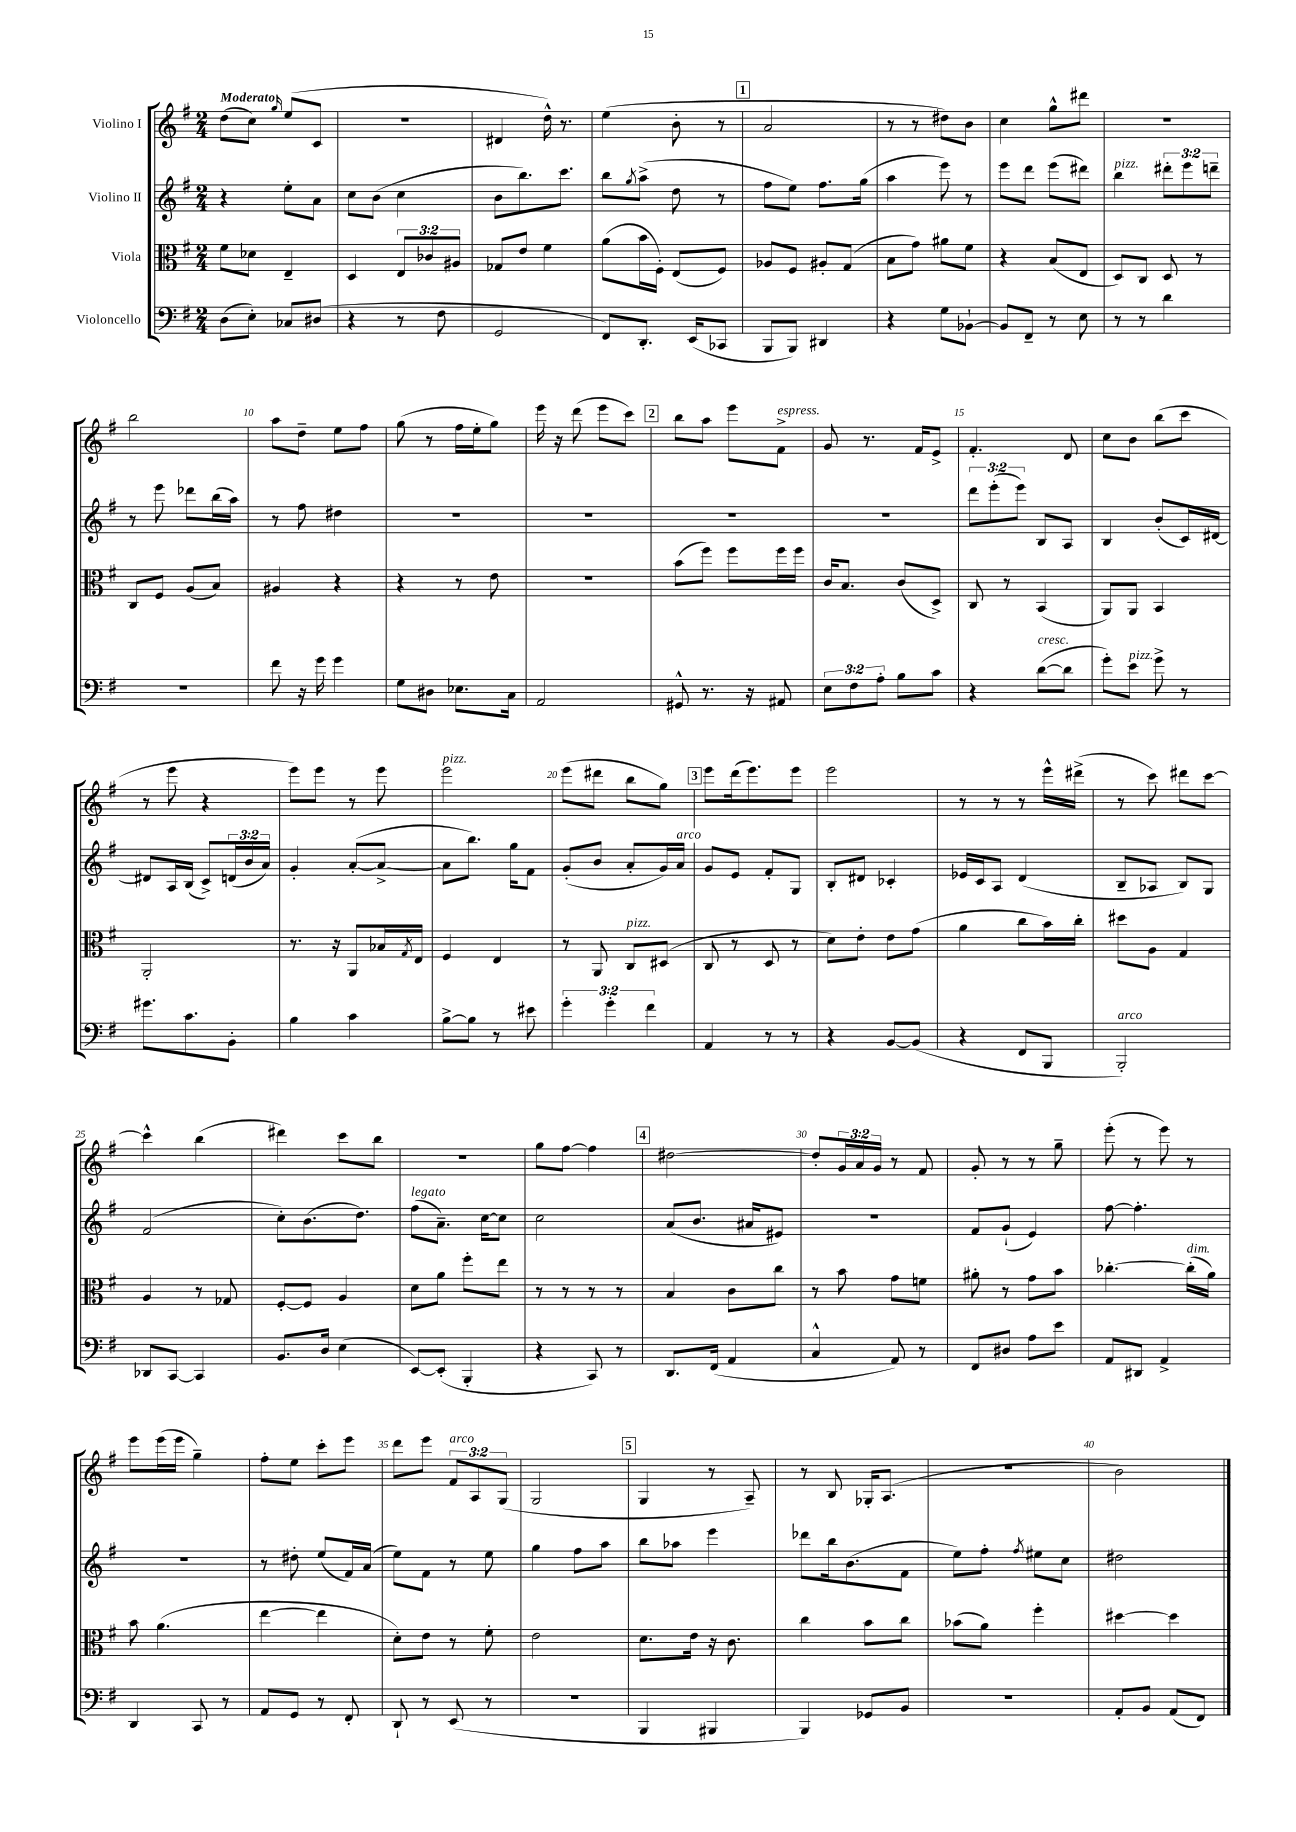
<<
\new StaffGroup <<
\new Staff = "s0" \with { instrumentName = "Violino I" } {
    \clef treble \key g \major \numericTimeSignature \time 2/4 \override Staff.TupletNumber.text = #tuplet-number::calc-fraction-text \tempo "Moderato"
    d''8( c''8) \grace { g''16 } e''8( c'8 |
    R2 |
    dis'4 d''16-^) r8. |
    e''4( b'8-. r8 |
    \mark \markup { \box "1" } a'2 |
    r8 r8 dis''8) b'8 |
    c''4 g''8-^ dis'''8 |
    R2 |
    b''2 |
    a''8 d''8-- e''8 fis''8 |
    g''8( r8 fis''16 e''16-. g''8) |
    e'''16 r16 d'''8( e'''8 c'''8) |
    \mark \markup { \box "2" } b''8 a''8 e'''8 fis'8->^\markup { \italic "espress." } |
    g'8 r8. fis'16 e'8-> |
    fis'4.-. d'8 |
    c''8 b'8 b''8( c'''8 |
    r8 e'''8 r4 |
    e'''8) e'''8 r8 e'''8 |
    e'''2^\markup { \italic "pizz." } |
    e'''8( dis'''8 b''8 g''8) |
    \mark \markup { \box "3" } e'''8 d'''16( e'''8.) e'''8 |
    e'''2 |
    r8 r8 r8 e'''16-^ dis'''16->( |
    r8 c'''8) dis'''8 c'''8~ |
    c'''4-^ b''4( |
    dis'''4) c'''8 b''8 |
    R2 |
    g''8 fis''8~ fis''4 |
    \mark \markup { \box "4" } dis''2~ |
    dis''8-. \tuplet 3/2 { g'16 a'16 g'16 } r8 fis'8 |
    g'8-. r8 r8 g''8-- |
    e'''8-.( r8 e'''8) r8 |
    e'''8 e'''16( e'''16 g''4--) |
    fis''8-. e''8 c'''8-. e'''8 |
    d'''8 e'''8 \tuplet 3/2 { fis'8^\markup { \italic "arco" } a8 g8( } |
    g2 |
    \mark \markup { \box "5" } g4 r8 a8--) |
    r8 b8 ges16-. a8.( |
    R2 |
    b'2) \bar "|." |
}
\new Staff = "s1" \with { instrumentName = "Violino II" } {
    \clef treble \key g \major \numericTimeSignature \time 2/4 \override Staff.TupletNumber.text = #tuplet-number::calc-fraction-text
    r4 e''8-. a'8 |
    c''8 b'8( c''4 |
    b'8 b''8.) c'''8. |
    b''8 \acciaccatura { g''8 } a''8->( d''8 r8 |
    \mark \markup { \box "1" } fis''8 e''8) fis''8. g''16( |
    a''4 e'''8) r8 |
    e'''8 d'''8 e'''8( dis'''8) |
    b''4^\markup { \italic "pizz." } \tuplet 3/2 { dis'''8-. e'''8 d'''8-- } |
    r8 e'''8 des'''8 b''16( a''16) |
    r8 fis''8 dis''4 |
    R2 |
    R2 |
    \mark \markup { \box "2" } R2 |
    R2 |
    \tuplet 3/2 { d'''8 e'''8-.( e'''8) } b8 a8 |
    b4 b'8-.( c'16) dis'16~ |
    dis'8 a16 b16( c'8->) \tuplet 3/2 { d'16( b'16 a'16) } |
    g'4-. a'8~-.( a'8~-> |
    a'8 b''8.) g''16 fis'8 |
    g'8-.( b'8 a'8-. g'16) a'16^\markup { \italic "arco" } |
    \mark \markup { \box "3" } g'8 e'8 fis'8-. g8 |
    b8-. dis'8 ces'4-. |
    ees'16 c'16 a8 d'4( |
    b8-- aes8 b8) g8 |
    fis'2( |
    c''8-.) b'8.( d''8.) |
    fis''8^\markup { \italic "legato" }( a'8.--) c''16~ c''8 |
    c''2 |
    \mark \markup { \box "4" } a'8( b'8. ais'16 eis'8) |
    r2 |
    fis'8 g'8-!( e'4) |
    fis''8~ fis''4.-. |
    r2 |
    r8 dis''8-. e''8( fis'16) a'16( |
    e''8) fis'8 r8 e''8 |
    g''4 fis''8 a''8 |
    \mark \markup { \box "5" } b''8 aes''8 e'''4 |
    des'''8 b''16 b'8.( fis'8 |
    e''8) fis''8-. \acciaccatura { fis''8 } eis''8 c''8 |
    dis''2 \bar "|." |
}
\new Staff = "s2" \with { instrumentName = "Viola" } {
    \clef alto \key g \major \numericTimeSignature \time 2/4 \override Staff.TupletNumber.text = #tuplet-number::calc-fraction-text
    fis'8 des'8 e4-- |
    d4 \tuplet 3/2 { e8 ces'8 ais8 } |
    ges8 e'8 fis'4 |
    a'8( b'16 fis16-.) e8( fis8) |
    \mark \markup { \box "1" } aes8 fis8 ais8-. g8( |
    b8 g'8) ais'8 fis'8 |
    r4 b8( e8 |
    d8) c8 d8 r8 |
    c8 fis8 a8( b8) |
    ais4 r4 |
    r4 r8 e'8 |
    r2 |
    \mark \markup { \box "2" } b'8( fis''8) fis''8 fis''16 fis''16 |
    c'16 b8. c'8( d8->) |
    c8 r8 b,4( |
    a,8) a,8 b,4 |
    a,2-. |
    r8. r16 a,8 bes16 \acciaccatura { g8 } e16 |
    fis4 e4 |
    r8 a,8 c8^\markup { \italic "pizz." } dis8( |
    \mark \markup { \box "3" } c8 r8 d8 r8 |
    d'8) e'8-. e'8 g'8( |
    a'4 c''8 b'16) c''16-. |
    dis''8 a8 g4 |
    a4 r8 ges8 |
    fis8~-. fis8 a4 |
    d'8 a'8 fis''8-. e''8 |
    r8 r8 r8 r8 |
    \mark \markup { \box "4" } b4 c'8 c''8 |
    r8 b'8 g'8 f'8 |
    ais'8-. r8 g'8 b'8 |
    ces''4.~-. ces''16-.^\markup { \italic "dim." }( a'16) |
    b'8 a'4.( |
    e''4~ e''4 |
    d'8-.) e'8 r8 fis'8-. |
    e'2 |
    \mark \markup { \box "5" } d'8. e'16 r16 c'8. |
    c''4 b'8 c''8 |
    bes'8( a'8) fis''4-. |
    dis''4~ dis''4 \bar "|." |
}
\new Staff = "s3" \with { instrumentName = "Violoncello" } {
    \clef bass \key g \major \numericTimeSignature \time 2/4 \override Staff.TupletNumber.text = #tuplet-number::calc-fraction-text
    d8( e8-.) ces8 dis8( |
    r4 r8 fis8 |
    g,2 |
    fis,8) d,8.-. e,16( ces,8 |
    \mark \markup { \box "1" } b,,8 b,,8) dis,4 |
    r4 g8 bes,8~-! |
    bes,8 fis,8-- r8 e8 |
    r8 r8 d'4 |
    r2 |
    fis'8 r16 g'16 g'4 |
    g8 dis8 ees8. c16 |
    a,2 |
    \mark \markup { \box "2" } gis,8-^ r8. r16 ais,8 |
    \tuplet 3/2 { e8 fis8 a8-. } b8 c'8 |
    r4 d'8~^\markup { \italic "cresc." }( d'8 |
    g'8-.) e'8^\markup { \italic "pizz." } g'8-> r8 |
    gis'8. c'8. b,8-. |
    b4 c'4 |
    b8~-> b8 r8 eis'8 |
    \tuplet 3/2 { g'4-. g'4-. fis'4 } |
    \mark \markup { \box "3" } a,4 r8 r8 |
    r4 b,8~ b,8( |
    r4 fis,8 b,,8 |
    b,,2-.^\markup { \italic "arco" }) |
    des,8 c,8~ c,4 |
    b,8. d16 e4( |
    e,8~) e,8-.( b,,4-. |
    r4 c,8) r8 |
    \mark \markup { \box "4" } d,8. fis,16( a,4 |
    c4-^ a,8) r8 |
    fis,8 dis8 a8 e'8 |
    a,8 dis,8 a,4-> |
    d,4 c,8 r8 |
    a,8 g,8 r8 fis,8-. |
    d,8-! r8 e,8( r8 |
    R2 |
    \mark \markup { \box "5" } b,,4 bis,,4 |
    b,,4) ges,8 b,8 |
    R2 |
    a,8-. b,8 a,8( fis,8) \bar "|." |
}
>>
>>
\layout { \context { \Score \override BarNumber.break-visibility = ##(#f #t #t) barNumberVisibility = #(every-nth-bar-number-visible 5) } }
